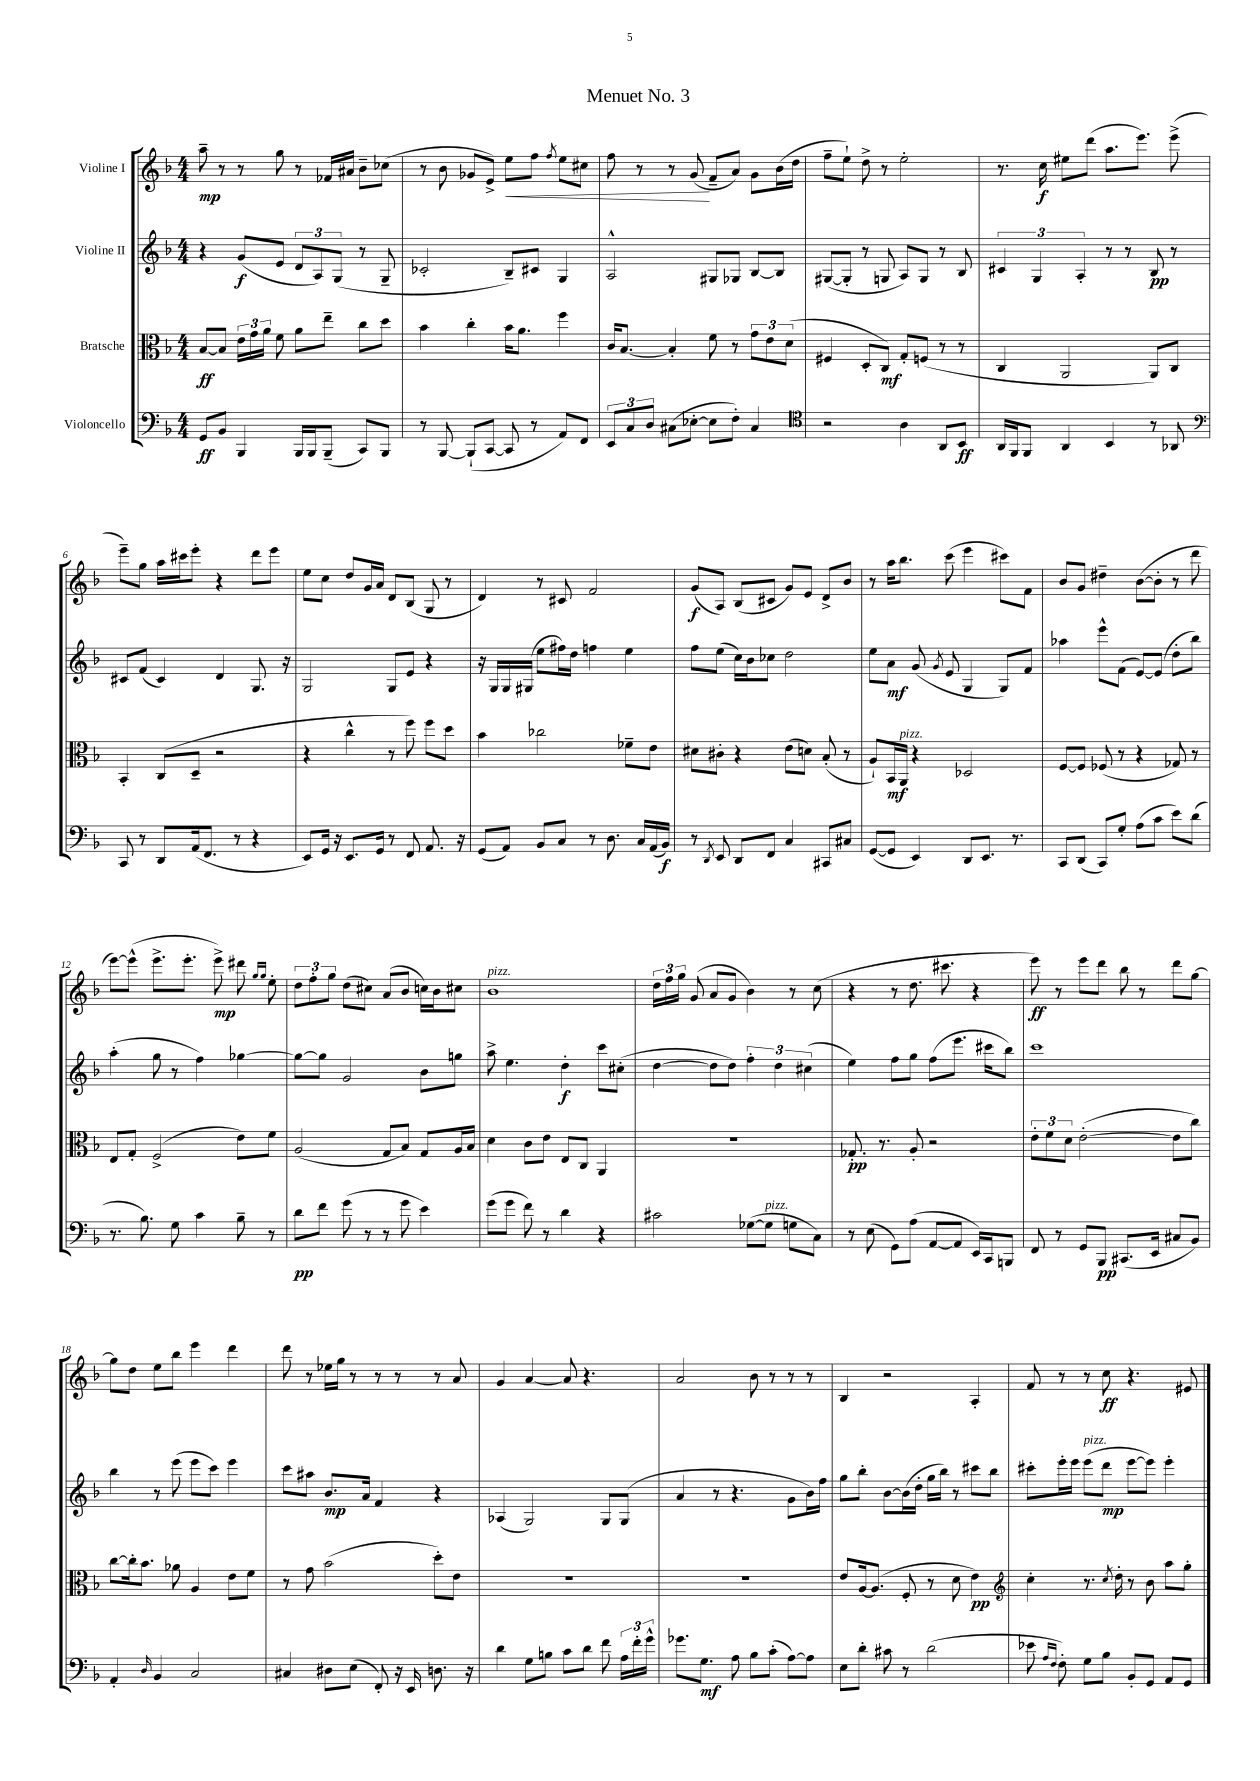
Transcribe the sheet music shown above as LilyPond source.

\header { title = "Menuet No. 3" }
<<
\new StaffGroup <<
\new Staff = "s0" \with { instrumentName = "Violine I" } {
    \clef treble \key f \major \numericTimeSignature \time 4/4
    \autoBeamOff a''8--\mp r8 r8 g''8 r8 fes'16[ ais'16] bes'8[-- ces''8]( |
    r8 bes'8 ges'8[ e'8]->) e''8[\< f''8] \acciaccatura { f''8 } e''8[ cis''8] |
    f''8 r8 r8 g'8\!( f'8[-- a'8]) g'8[ bes'16( d''16] |
    f''8[-- e''8]-!) d''8-> r8 e''2-. |
    r8. c''16\f eis''8[ d'''8]( a''8.[ e'''8.]) e'''8->( |
    e'''8[--) g''8] a''16[ cis'''16 e'''8]-. r4 d'''8[ e'''8] |
    e''8[ c''8] d''8[ g'16 a'16] d'8[ bes8]( g8 r8 |
    d'4) r8 cis'8 f'2 |
    g'8[\f( a8]) bes8[( cis'8] g'8[) e'8] d'8[-> bes'8] |
    r8 a''16[ bes''8.] c'''8( e'''4 cis'''8[) f'8] |
    bes'8[ g'8] dis''4-- bes'8[~( bes'8]-. r8 d'''8 |
    e'''8[~) e'''8]-^( e'''8.[-> e'''8.]-. e'''8->\mp) dis'''8 \grace { g''16[ g''16] } e''8-. |
    \tuplet 3/2 { d''8[ f''8-. g''8] } d''8[( cis''8]) a'8[( bes'8] c''16[) bes'16 cis''8] |
    bes'1^\markup { \italic "pizz." } |
    \tuplet 3/2 { d''16[ f''16 g''16] } g'8( a'8[ g'8] bes'4) r8 c''8( |
    r4 r8 d''8. cis'''8. r4 |
    e'''8\ff) r8 e'''8[ d'''8] bes''8 r8 d'''8[ g''8]~ |
    g''8[ d''8] e''8[ bes''8] e'''4 d'''4 |
    d'''8 r8 ees''16[ g''16] r8 r8 r8 r8 a'8 |
    g'4 a'4~ a'8 r4. |
    a'2 bes'8 r8 r8 r8 |
    bes4 r2 a4-. |
    f'8 r8 r8 c''8\ff r4. eis'8 \bar "|." |
}
\new Staff = "s1" \with { instrumentName = "Violine II" } {
    \clef treble \key f \major \numericTimeSignature \time 4/4
    \autoBeamOff r4 g'8[\f( e'8] \tuplet 3/2 { d'8[ a8) g8]( } r8 g8-- |
    ces'2-. bes8[--) cis'8] g4 |
    a2-^ gis8[ ges8] bes8[~ bes8] |
    gis8[~( gis8]-. r8 g8 a8[) g8] r8 bes8 |
    \tuplet 3/2 { cis'4 g4 a4-. } r8 r8 bes8\pp r8 |
    cis'8[ f'8]( cis'4) d'4 g8. r16 |
    g2 g8[ e'8] r4 |
    r16 g16[ g16 gis16]( e''8[ fis''16) d''16] f''4 e''4 |
    f''8[ e''8]( c''16[) bes'16 ces''8] d''2 |
    e''8[ a'8]\mf g'8( \acciaccatura { g'8 } e'8 g4 g8[) f'8] |
    aes''4 e'''8[-^ f'8]( e'8[~) e'8]( d''8[-. bes''8]) |
    a''4-.( g''8 r8 f''4) ges''4~ |
    ges''8[~ ges''8] g'2 bes'8[ g''8] |
    a''8-> e''4. d''4-.\f c'''8[ cis''8]-.( |
    d''4~ d''8[ d''8]) \tuplet 3/2 { f''4-. d''4 cis''4( } |
    e''4) f''8[ g''8] f''8[( e'''8.] cis'''16[ bes''8]) |
    c'''1 |
    bes''4 r8 e'''8( e'''8[ c'''8]) e'''4 |
    c'''8[ ais''8] bes'8.[\mp a'16] f'4 r4 |
    aes4( g2) g8[ g8]( |
    a'4 r8 r4. g'8[ bes'16) f''16] |
    g''8[ bes''8]-. bes'8[~ bes'16( d''16]-. g''16[ bes''16]) r8 cis'''8[ bes''8] |
    cis'''8[-. e'''16-. e'''16] e'''8[^\markup { \italic "pizz." }( d'''8]\mp e'''8[~ e'''8]) e'''4-. \bar "|." |
}
\new Staff = "s2" \with { instrumentName = "Bratsche" } {
    \clef alto \key f \major \numericTimeSignature \time 4/4
    \autoBeamOff bes8[~\ff bes8] \tuplet 3/2 { e'16[ g'16 a'16] } f'8 a'8[ e''8]-- c''8[ d''8] |
    bes'4 c''4-. bes'16[ a'8.] f''4 |
    c'16[ bes8.]~ bes4-. f'8 r8 \tuplet 3/2 { g'8[ e'8 d'8]( } |
    fis4 d8[-. c8]\mf) g8[-. f8]( r8 r8 |
    c4 a,2 a,8[) c8] |
    bes,4-. c8[( d8]-- r2 |
    r4 c''4-^ r8 f''8) f''8[ d''8] |
    bes'4 ces''2 fes'8[-- e'8] |
    dis'8[ cis'8]-. r4 e'8[( d'8]) bes8-.( r8 |
    a8[-!) bes,16\mf a,16]^\markup { \italic "pizz." } r4 des2 |
    f8[~ f8] fes8( r8 r4 ges8) r8 |
    e8[ g8]-. f2->( e'8[) f'8] |
    a2( g8[ bes8]) g8[ a16 bes16] |
    d'4 c'8[ e'8] e8[ c8] a,4 |
    r1 |
    ges8.-.\pp r8. a8-. r2 |
    \tuplet 3/2 { e'8[-. f'8 d'8] } e'2~-.( e'8[ c''8]) |
    c''8[~ c''16-. bes'8.] aes'8 a4 e'8[ f'8] |
    r8 g'8 bes'2( d''8[-.) e'8] |
    R1 |
    R1 |
    e'8[ a16~ a8.]( f8-. r8 d'8 e'4\pp) |
    \clef treble c''4-. r8. \acciaccatura { c''8 } d''16-. r8 bes'8 a''8[ g''8]-. \bar "|." |
}
\new Staff = "s3" \with { instrumentName = "Violoncello" } {
    \clef bass \key f \major \numericTimeSignature \time 4/4
    \autoBeamOff g,8[\ff bes,8] bes,,4 bes,,16[ bes,,16 bes,,8]--( c,8[) bes,,8] |
    r8 bes,,8~ bes,,8[-!( c,8]~ c,8 r8 a,8[) f,8] |
    \tuplet 3/2 { e,8[ c8 d8] } cis8[( ees8]~-. ees8[ f8]-.) cis4 |
    \clef tenor r2 a4 a,8[ bes,8]\ff |
    a,16[ f,16 f,8] a,4 bes,4 r8 aes,8 |
    \clef bass c,8 r8 d,8[ a,16( f,8.] r8 r4 |
    e,8[) g,16] r16 e,8.[ g,16] r8 f,8 a,8. r16 |
    g,8[( a,8]) bes,8[ c8] r8 d8. c16[ a,16( bes,16]\f) |
    r8 \acciaccatura { d,8 } e,8 d,8[ f,8] c4 cis,8[ cis8] |
    g,8[~( g,8] e,4) d,8[ e,8.] r8. |
    c,8[ d,8]( c,8[) g8]-. a8[( c'8] e'8[) d'8]( |
    r8. bes8.) g8 c'4 bes8-- r8 |
    d'8[\pp f'8] g'8( r8 r8 g'8 e'4) |
    g'8[( g'8] f'8) r8 d'4 r4 |
    cis'2 ges8[~( ges8]^\markup { \italic "pizz." } g8[ c8]) |
    r8 e8( g,8[) a8]( a,8[~ a,8] e,16[) c,16 b,,8] |
    f,8 r8 g,8[ bes,,8]\pp cis,8.[( e,16] cis8[ bes,8]) |
    a,4-. \grace { d16 } bes,4 c2 |
    cis4 dis8[ e8]( f,8-.) r16 e,16 d8. r16 |
    d'4 g8[ b8] c'8[ d'8] f'8 \tuplet 3/2 { a16[ f'16-. g'16]-^ } |
    ges'8.[ g8.]\mf a8 bes8[ c'8]-.( a8[~) a8] |
    e8[ d'8]-. cis'8 r8 d'2( |
    ees'8 \grace { a16[ f16] } f8-.) g8[ bes8] bes,8[-. g,8] a,8[ g,8] \bar "|." |
}
>>
>>
